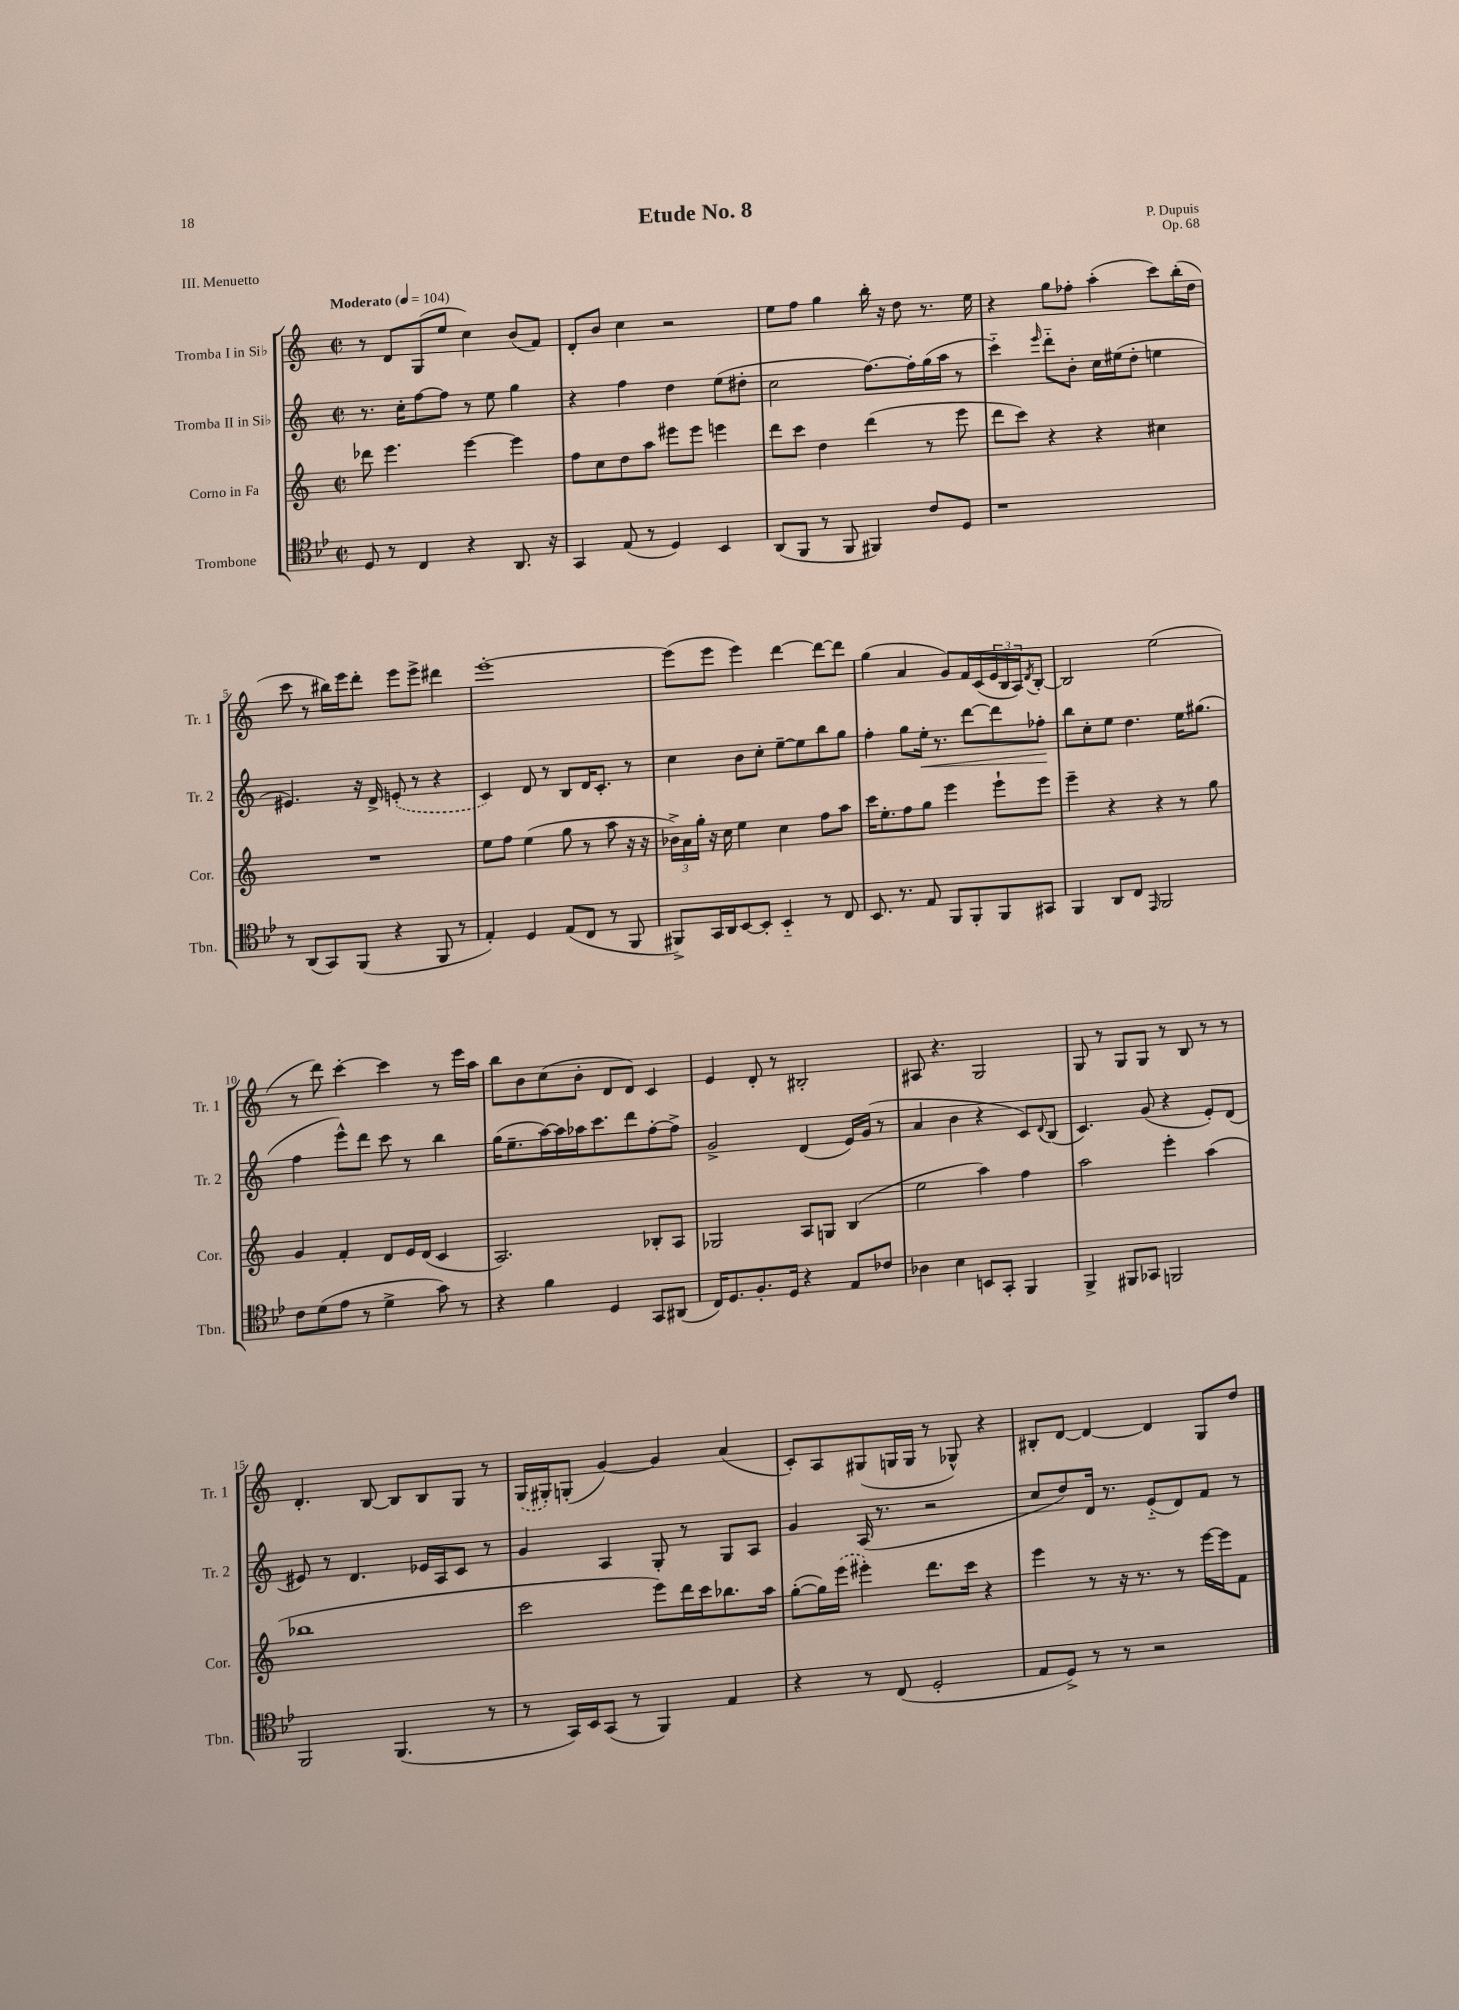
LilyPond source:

\header { title = "Etude No. 8" composer = "P. Dupuis" opus = "Op. 68" piece = "III. Menuetto" }
<<
\new StaffGroup <<
\new Staff = "s0" \with { instrumentName = "Tromba I in Sib" shortInstrumentName = "Tr. 1" } {
    \clef treble \key c \major \defaultTimeSignature \time 2/2 \tempo "Moderato" 4 = 104
    r8 d'8 g8( e''8 c''4) b'8( f'8) |
    d'8-. b'8 c''4 r2 |
    e''8 f''8 g''4 b''16-. r16 d''8 r8. e''16 |
    r4 g''8 fes''8-. a''4-.( c'''8) b''16-.( d''16 |
    c'''8 r8 bis''16) e'''16 d'''8-. e'''8 e'''8-> dis'''4 |
    e'''1~-. |
    e'''8( e'''8 e'''4) d'''4~ d'''8~ d'''8 |
    g''4( a'4 g'8) f'16 c'16( \tuplet 3/2 { e'16 b16 a16) } \acciaccatura { d'8 } b8~-. |
    b2 e''2( |
    r8 d'''8) c'''4~-. c'''4 r8 e'''16 a''16 |
    b''8 b'8 c''8( b'8-. d'8 d'8) c'4 |
    e'4 d'8-. r8 bis2-. |
    ais8 r4. g2 |
    g8 r8 g8 g8 r8 b8 r8 r8 |
    d'4.-. b8~ b8 b8 g8 r8 |
    \once \slurDashed g16( gis16-.) g8-.( g'4~) g'4 a'4( |
    c'8-.) a8 gis8( g16 g16 r8 ges8-^) r4 |
    bis8-. d'8~ d'4~ d'4 g8 d''8 \bar "|." |
}
\new Staff = "s1" \with { instrumentName = "Tromba II in Sib" shortInstrumentName = "Tr. 2" } {
    \clef treble \key c \major \defaultTimeSignature \time 2/2
    r8. c''16-. f''8~ f''8 r8 e''8 g''4 |
    r4 f''4 d''4 e''8( dis''8-. |
    c''2 f''8.~) f''16-. g''16( a''16 r8 |
    c'''4-_) \grace { e'''16 } d'''8-_ b'8-. c''16 eis''16( d''8-. e''4 |
    eis'4.) r16 d'16-> \once \slurDashed e'8-.( r8 r4 |
    c'4) d'8 r8 b8 d'16 c'8.-. r8 |
    c''4 b'8 c''8-. e''8~-- e''8 b''8 g''8 |
    f''4-. g''8 e''16-.\< r8. d'''8~ d'''8 fes''8-.\! |
    b''8 c''8-. e''8 d''4. e''16 gis''8.( |
    f''4 e'''8-^) d'''8 c'''8 r8 b''4 |
    g''16( e''8.-- a''16~) a''16 aes''16 c'''8. d'''8 f''8~-. f''8-> |
    g'2-> d'4( e'16) g'16( r8 |
    a'4 b'4 r4 c'8) \appoggiatura { d'8 } b8( |
    c'4.) g'8( r4 e'8-.) d'8( |
    eis'8) r8 d'4. ees'16 a16 c'8 r8 |
    g'4 a4 g8-. r8 g8 a8 |
    g'4 a16( r8. r2 |
    c''8 d''8) d'16 r8. e'8-_( d'8) f'8 r8 \bar "|." |
}
\new Staff = "s2" \with { instrumentName = "Corno in Fa" shortInstrumentName = "Cor." } {
    \clef treble \key c \major \defaultTimeSignature \time 2/2
    des'''8 e'''4. e'''4~ e'''4 |
    f''8 c''8 d''8 a''8 eis'''8 eis'''8 e'''4 |
    d'''8 c'''8 d''4 d'''4( r8 e'''8 |
    d'''8 c'''8) r4 r4 cis''4 |
    R1 |
    e''8 f''8 e''4( g''8 r8 a''8 r16 r16 |
    \tuplet 3/2 { bes'16->) a'16 g''16-. } r16 c''16 e''4 c''4 f''8 a''8 |
    c'''16 e''8.-. f''8 g''8 e'''4 e'''8-! e'''8 |
    e'''4-- r4 r4 r8 g''8 |
    g'4 f'4-. d'8 e'16 d'16( c'4 |
    a2.) bes8-. a8 |
    ges2 a8 g8 b4( |
    e''2 a''4) f''4 |
    a''2 e'''4-. a''4( |
    bes''1 |
    c'''2 e'''8) d'''16 c'''16 bes''8. a''16 |
    g''8~-.( g''16) \once \slurDashed e'''16( eis'''4-.) d'''8. c'''16 r4 |
    e'''4 r8 r16 r8. r8 e'''16~ e'''16 f'8 \bar "|." |
}
\new Staff = "s3" \with { instrumentName = "Trombone" shortInstrumentName = "Tbn." } {
    \clef tenor \key bes \major \defaultTimeSignature \time 2/2
    d8 r8 c4 r4 a,8. r16 |
    g,4 ees8( r8 d4) bes,4 |
    a,8( f,8 r8 f,8 fis,4) c'8 d8 |
    r1 |
    r8 a,8( g,8) f,8( r4 f,8 r8 |
    ees4-.) d4 ees8( c8 r8 f,8 |
    fis,8->) g,16 a,16 bes,8~ bes,8-. bes,4-_ r8 c8 |
    bes,8. r8. ees8 f,8 f,8-. f,8 gis,8 |
    f,4 a,8 c8 \grace { ees,16 } f,2 |
    c'8 d'8( ees'8 r8 d'4-> g'8) r8 |
    r4 f'4 d4 g,8 ais,8( |
    c16) d8. f8.-. d16 r4 ees8 ces'8 |
    aes4 bes4 b,8 g,8-. f,4 |
    f,4-> fis,8 ges,8 f,2 |
    f,2 f,4.( r8 |
    r8 g,16) bes,16 g,8( r8 f,4) ees4 |
    r4 r8 c8( d2-. |
    ees8 d8->) r8 r8 r2 \bar "|." |
}
>>
>>
